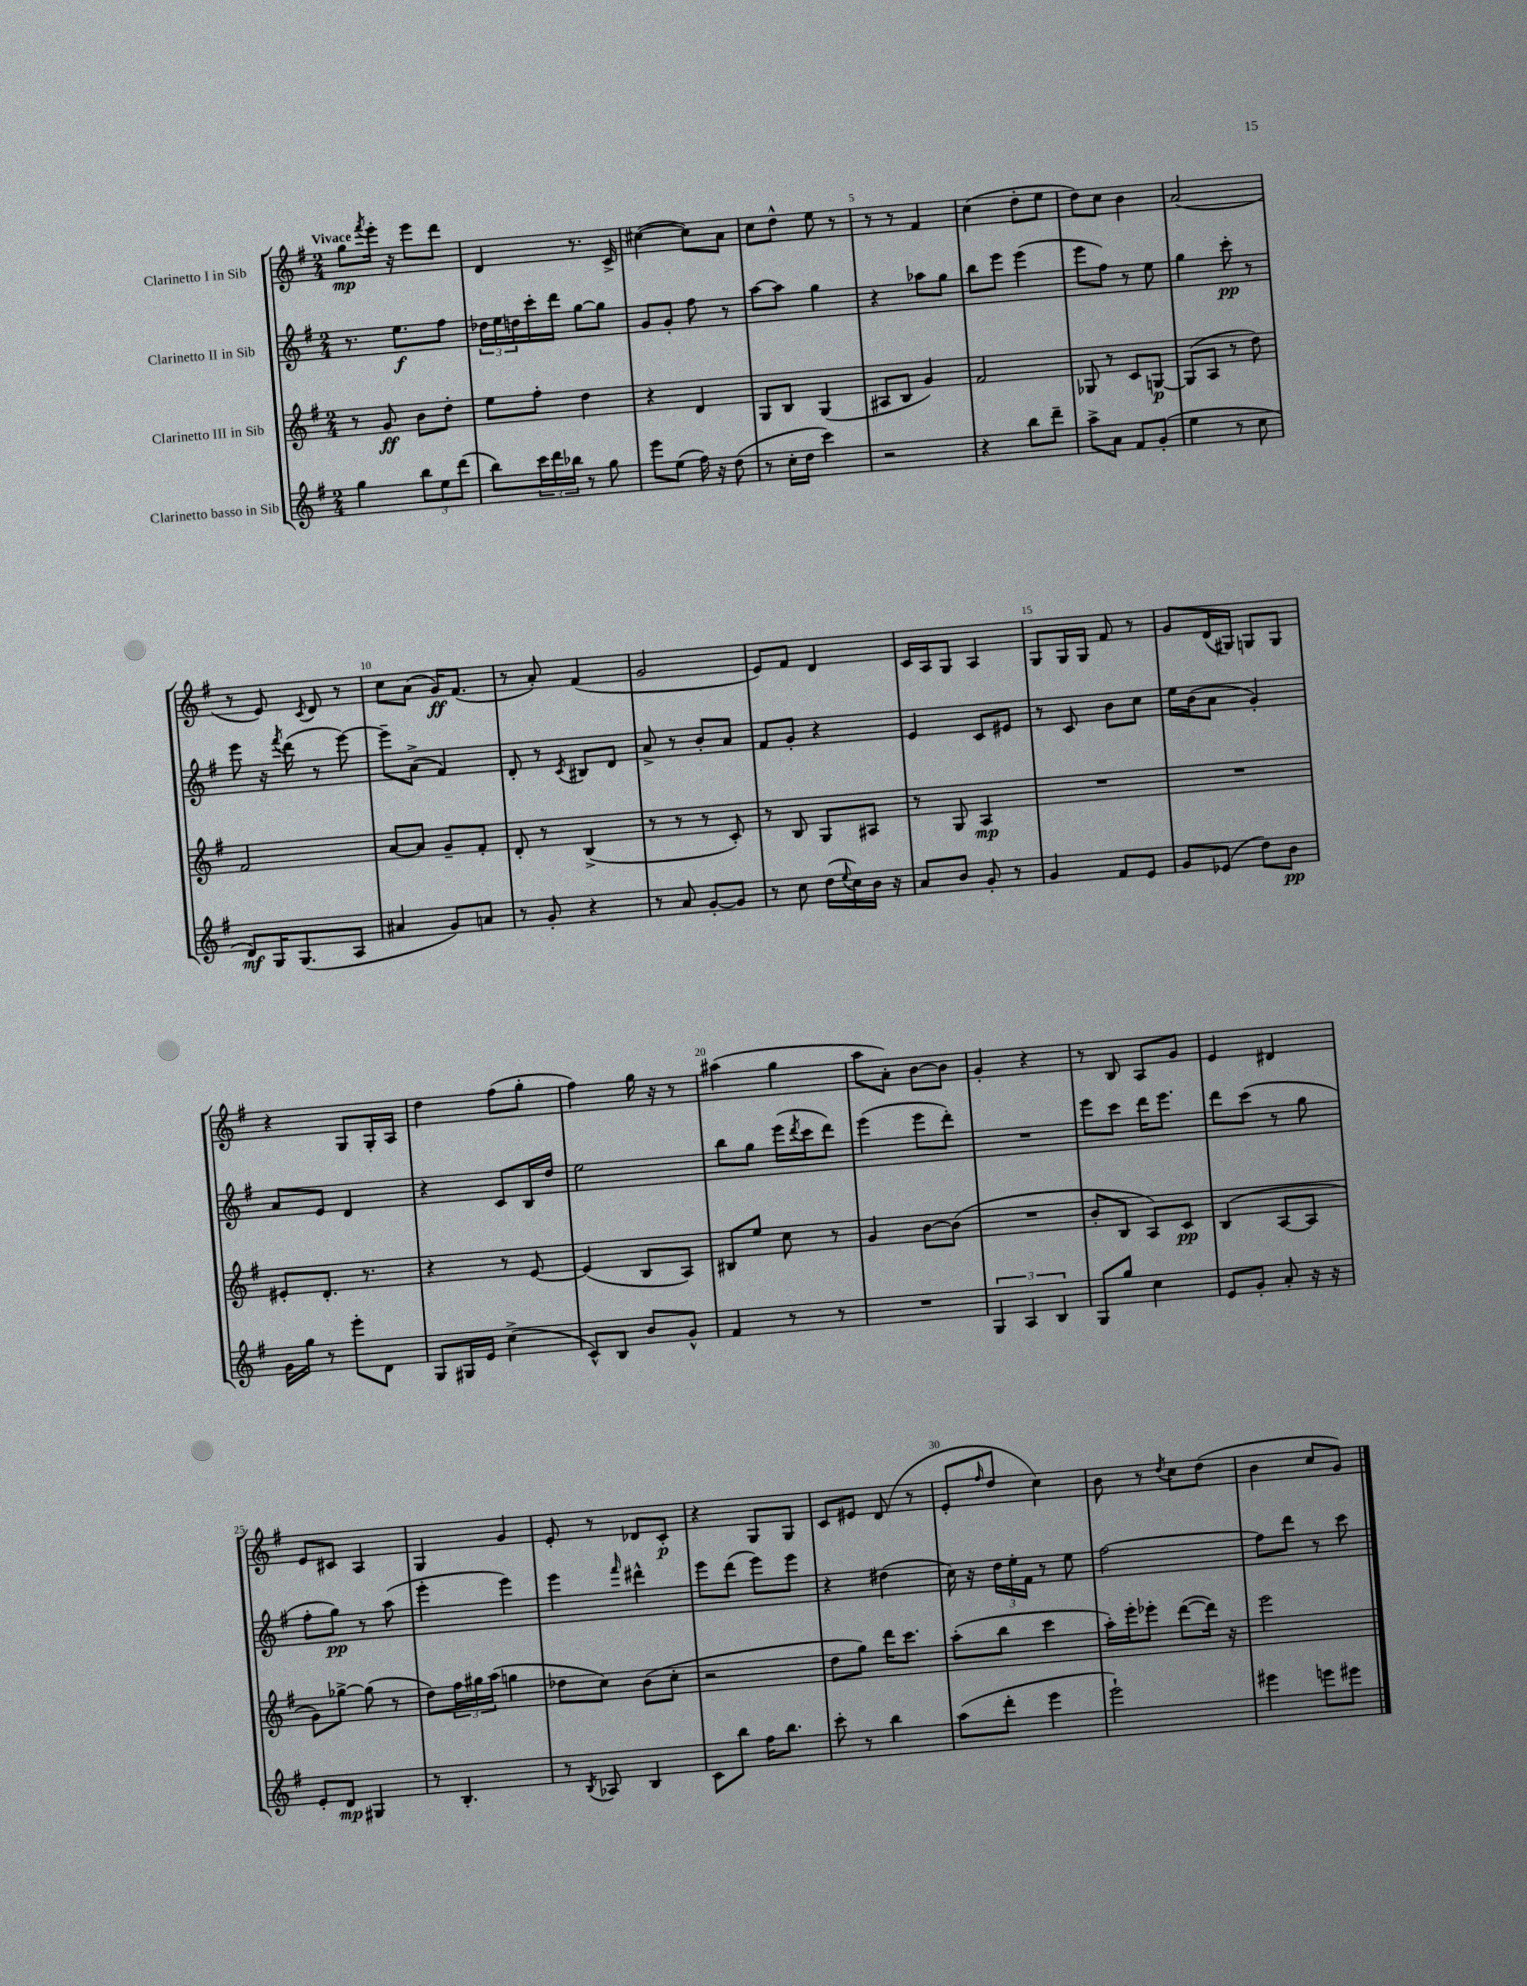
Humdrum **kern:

**kern	**kern	**kern	**kern
*staff4	*staff3	*staff2	*staff1
*clefG2	*clefG2	*clefG2	*clefG2
*k[f#]	*k[f#]	*k[f#]	*k[f#]
*M2/4	*M2/4	*M2/4	*M2/4
4gg\	8r	8.r	8gg\L
.	.	.	8qfff#/
.	8g/	.	16eee'\Jk
.	.	8.ee\L	16r
12bb\L	8b\L	.	8eee\L
12ee\	.	.	.
.	8dd'\J	8ff#\J	8ddd\J
(12ddd\J	.	.	.
=	=	=	=
8bb\L)	8ee\L	24dd-\LL	4d/
.	.	24ee\	.
.	.	24dd\	.
24ccc\L	8ff#'\J	16ccc'\	.
24ddd\	.	.	.
.	.	16ddd\JJ	.
24bb-\JJ	.	.	.
8r	4dd\	[8gg\L	8.r
8gg\	.	8gg\]J	.
.	.	.	16c^/
=	=	=	=
8eee\L	4r	8g/L	([4cc#\
(8ee\J	.	8g'/J	.
16ff#\)	4d/	8ff#\	8cc#\]L)
16r	.	.	.
(8dd\	.	8r	8a\J
=	=	=	=
8r	8G/L	[8aa\L	8cc\L
16cc'\LL	8B/J	8aa\]J	8dd^^\J
16dd\JJ	.	.	.
4ccc\)	(4G/	4gg\	8ee\
.	.	.	8r
=	=	=	=
2r	8A#/L	4r	8r
.	8B/J	.	8r
.	4g/)	8aa-\L	4f#/
.	.	8gg\J	.
=	=	=	=
4r	2f#/	8bb\L	(4cc\
.	.	8eee\J	.
8bb\L	.	(4eee\	8dd'\L
8ddd~\J	.	.	8ee\J
=	=	=	=
8aa^\L	8G-/	8eee\L	8dd\L)
8a\J	8r	8ff#\J)	8cc\J
8f#/L	8c/L	8r	4b\
(8g'/J	[8G/J	8ee\	.
=	=	=	=
4ee\	(8G/]L	4gg\	(2a/
.	8A/J	.	.
8r	8r	8ccc'\	.
8cc\	8dd\)	8r	.
=	=	=	=
8d/L)	2f#/	8eee\	8r
16G/K	.	16r	8e/)
.	.	8qfff#/	.
(8.G/	.	(16ddd\	.
.	.	.	8qc/
.	.	8r	8d/
8A/J	.	[8eee\)	8r
=	=	=	=
4a#/	[8a/L	8eee~\]L	8cc\L
.	8a/]J	(8a^\J	(8a\J
8g/L)	8g~/L	4f#/)	16g/LK)
.	.	.	(8.f#/J
8a/J	8f#'/J	.	.
=	=	=	=
8r	8d'/	8d'/	8r
8g'/	8r	8r	8a'/)
.	.	8qc/	.
4r	(4B^/	8B#/L	(4f#/
.	.	8d/J	.
=	=	=	=
8r	8r	8a^/	2g/
8a/	8r	8r	.
[8g'/L	8r	8b'/L	.
8g/]J	8c'/)	8a/J	.
=	=	=	=
8r	8r	8f#/L	8e/L)
8cc\	8B/	8g'/J	8f#/J
(16dd\LL	8G/L	4r	4d/
8qqee/	.	.	.
16cc\)	.	.	.
16b\JJ	8A#/J	.	.
16r	.	.	.
=	=	=	=
8a/L	8r	4e/	16c/LL
.	.	.	16A/J
8b/J	8G/	.	8G/J
8g'/	4A/	8c/L	4A/
8r	.	8e#/J	.
=	=	=	=
4g/	2r	8r	8G/L
.	.	8c/	16G/L
.	.	.	16G/JJ
8f#/L	.	8b\L	8f#/
8e/J	.	8cc\J	8r
=	=	=	=
8g/L	2r	16ee\LL	8g/L
.	.	(16b\J	.
(8e-/J	.	8a\J	(16d/L
.	.	.	16G#/JJ)
8dd\L)	.	4g'/)	8G/L
8b\J	.	.	8G/J
=	=	=	=
16g\LL	8e#'/L	8a/L	4r
16gg\JJ	.	.	.
8r	8.d'/J	8e/J	.
8eee'\L	.	4d/	8G/L
.	8.r	.	.
8d\J	.	.	16G'/L
.	.	.	16A/JJ
=	=	=	=
8G/L	4r	4r	4dd\
16G#/L	.	.	.
16e/JJ	.	.	.
(4cc^\	8r	8c/L	(8ff#\L
.	[8e/	16B/L	8gg'\J
.	.	16dd/JJ	.
=	=	=	=
8c^^/L)	(4e/]	2ee\	4ff#\)
8B/J	.	.	.
8b/L	8B/L	.	16gg\
.	.	.	16r
8g^^/J	8A/J)	.	8r
=	=	=	=
4f#/	8B#/L	8bb\L	(4aa#\
.	8ee/J	8gg\J	.
8r	8cc\	(16eee\LL	4gg\
.	.	8qddd/	.
.	.	16ccc\J	.
8r	8r	8ddd\J)	.
=	=	=	=
2r	4g/	(4eee\	8aa\L
.	.	.	8a'\J)
.	[8b\L	8eee\L	[8b\L
.	(8b\]J	8ddd'\J)	8b\]J
=	=	=	=
6G/	2r	2r	4g'/
6A/	.	.	.
.	.	.	4r
6B/	.	.	.
=	=	=	=
8G/L	8b'/L	8eee\L	8r
8gg/J	8B/J	8ccc\J	8B/
4cc\	8A/L)	16ddd\LK	8A/L
.	.	8.eee\J	.
.	8c/J	.	8g/J
=	=	=	=
8e/L	(4B/	8ddd\L	4e/
8g'/J	.	(8ccc\J	.
8a'/	[8A/L	8r	4d#/
16r	8A/]J	8gg\	.
16r	.	.	.
=	=	=	=
8e'/L	8g\L)	8ff#'\L	8e/L
8d/J	[8gg-^\J	8gg\J)	8c#/J
4G#/	(8gg-\]	8r	4A/
.	8r	(8aa\	.
=	=	=	=
8r	8dd\L)	4eee'\	4G/
4.B'/	24ff#\L	.	.
.	24gg#\	.	.
.	(24aa\JJ	.	.
.	4gg\	4eee\)	4g/
=	=	=	=
8r	8dd-\L	4eee\	8e'/
8qB/	.	.	.
8A-/	8cc\J)	.	8r
.	.	16qqfff#/	.
4B/	(8b\L	4ddd#^^\	8d-/L
.	8cc'\J	.	8c'/J
=	=	=	=
8c\L	2r	8eee\L	4r
8bb\J	.	(8ddd\J	.
16ff#\LK	.	8eee\L)	8G/L
8.bb\J	.	.	.
.	.	8eee\J	8G/J
=	=	=	=
8ccc'\	8dd\L	4r	8c/L
8r	8gg\J)	.	8e#/J
4bb\	16ddd\LK	(4dd#\	(8d/
.	8.ccc\J	.	.
.	.	.	8r
=	=	=	=
(8aa\L	(8aa'\L	16cc\)	8e'/L
.	.	16r	.
.	.	.	16qqff#/
8ddd'\J	8bb\J	24dd\LL	8dd/J
.	.	24ee'\	.
.	.	24f#\JJ	.
4eee\	4ccc\	8r	4cc\)
.	.	8ee\	.
=	=	=	=
2eee`\)	16aa'\LL)	[2ff#\	8b\
.	16eee'\J	.	.
.	8eee-'\J	.	8r
.	.	.	8qdd/
.	([8ddd\L	.	8cc\L
.	16ddd\]Jk)	.	(8dd\J
.	16r	.	.
=	=	=	=
4eee#\	2eee\	8ff#\]L	4b\
.	.	8ddd\J	.
8eee\L	.	8r	8cc/L
8eee#\J	.	8ccc\	8g/J)
==	==	==	==
*-	*-	*-	*-
